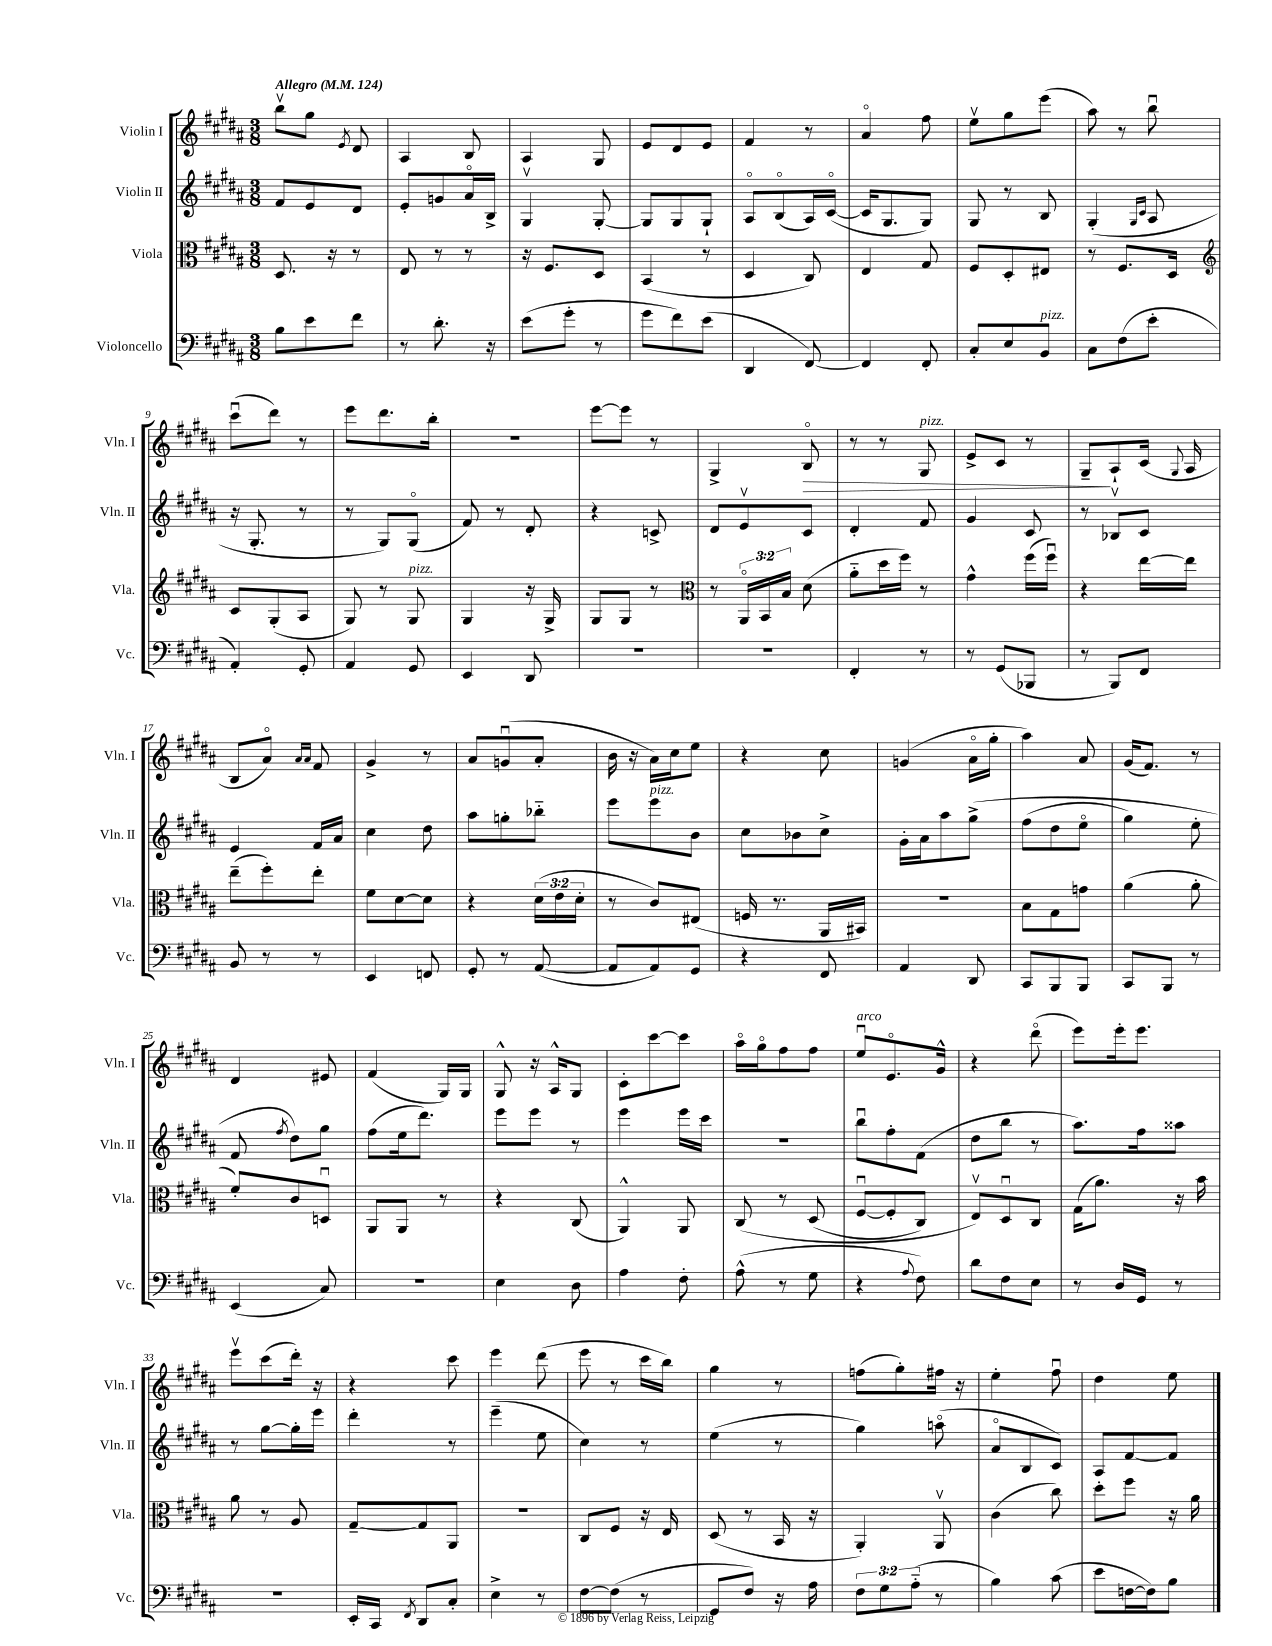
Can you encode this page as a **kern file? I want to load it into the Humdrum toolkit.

**kern	**kern	**kern	**kern
*staff4	*staff3	*staff2	*staff1
*clefF4	*clefC3	*clefG2	*clefG2
*k[f#c#g#d#a#]	*k[f#c#g#d#a#]	*k[f#c#g#d#a#]	*k[f#c#g#d#a#]
*M3/8	*M3/8	*M3/8	*M3/8
*MM124	*MM124	*MM124	*MM124
8B	8.D#	8f#	8bbv
8e	.	8e	8gg#
.	16r	.	.
.	.	.	8qe
8f#	8r	8d#	8d#
=	=	=	=
8r	8E	8e'	4A#
8.d#'	8r	8g	.
.	8r	16a#o	8B
16r	.	16B^	.
=	=	=	=
(8e	16r	4G#v	4A#
.	8.F#	.	.
8g#'	.	.	.
8r	8D#	[8G#'	8G#
=	=	=	=
8g#	(4BB	8G#]	8e
8f#)	.	8G#	8d#
(8e	8r	8G#`	8e
=	=	=	=
4DD#	4D#	8A#o	4f#
.	.	(8Bo	.
[8FF#)	8C#)	16A#)	8r
.	.	([16c#o	.
=	=	=	=
4FF#]	4E	16c#]	4a#o
.	.	8.G#	.
8FF#'	8G#	8G#)	8ff#
=	=	=	=
8C#'	8F#	8G#	8eev
8E	8D#'	8r	8gg#
8BB	8E#	8B	(8eee
=	=	=	=
8C#	8r	(4G#'	8aa#)
(8F#	8.F#	.	8r
.	.	16qqG#	.
.	.	16qqc#	.
8e'	.	8A#	8bbu
.	16D#	.	.
=	=	=	=
*	*clefG2	*	*
4AA#')	8c#	16r	(8ccc#u
.	.	8.G#'	.
.	(8G#'	.	8ddd#)
8GG#'	8A#	8r	8r
=	=	=	=
4AA#	8G#)	8r	8eee
.	8r	8G#)	8.ddd#
8GG#	8G#	(8G#o	.
.	.	.	16bb'
=	=	=	=
4EE	4G#	8f#)	4.r
.	.	8r	.
8DD#	16r	8d#'	.
.	16G#^	.	.
=	=	=	=
4.r	8G#	4r	[8eee
.	8G#	.	8eee]
.	8r	8c^	8r
=	=	=	=
*	*clefC3	*	*
4.r	8r	8d#	4G#^
.	24AA#o	8ev	.
.	24BB	.	.
.	24B	.	.
.	(8d#	8c#	8Bo
=	=	=	=
4FF#'	8a#'~	4d#'	8r
.	16dd#	.	8r
.	16ff#)	.	.
8r	8r	8f#	8G#
=	=	=	=
8r	4g#^^	4g#	8e^
(8GG#	.	.	8c#
8BBB-	(16ff#	8c#	8r
.	16ff#u)	.	.
=	=	=	=
8r	4r	8r	8G#~
8BBB)	.	8B-v	8A#`
8FF#	[16ee	8c#	(16c#
.	.	.	8qqG#
.	16ee]	.	16A#
=	=	=	=
8BB	(8ee~	4e	8B
8r	8ff#')	.	8a#o)
.	.	.	16qqa#
.	.	.	16qqa#
8r	8ee'	16f#	8f#
.	.	16a#	.
=	=	=	=
4EE	8f#	4cc#	4g#^
.	[8d#	.	.
8FF	8d#]	8dd#	8r
=	=	=	=
8GG#'	4r	8aa#	8a#
8r	.	8gg'	(8gu
([8AA#	(24d#	8bb-'~	8a#'
.	24e	.	.
.	24d#'	.	.
=	=	=	=
8AA#]	8r	8eee	16b
.	.	.	16r
8AA#)	8c#)	8eee	16a#)
.	.	.	16cc#
8GG#	(8E#	8b	8ee
=	=	=	=
4r	16F	8cc#	4r
.	8.r	.	.
.	.	8b-	.
8FF#	16AA#	8cc#^	8cc#
.	16BB#)	.	.
=	=	=	=
4AA#	4.r	16g#'	(4g
.	.	16a#	.
.	.	8aa#	.
8DD#	.	&(8gg#^	16a#o
.	.	.	16gg#'
=	=	=	=
8CC#	8B	(8ff#	4aa#)
8BBB	8G#	8dd#	.
8BBB	8g	8eeo	8a#
=	=	=	=
8CC#	(4a#	4gg#)	(16g#
.	.	.	8.f#)
8BBB	.	.	.
8r	8a#'	8ee'	8r
=	=	=	=
(4EE	8f#')	8f#	4d#
.	.	8qff#	.
.	8c#	8dd#&)	.
8C#)	8Du	8gg#	8e#
=	=	=	=
4.r	8AA#	(8ff#	(4f#
.	8AA#	16ee	.
.	.	8.ddd#)	.
.	8r	.	16G#)
.	.	.	16G#
=	=	=	=
4E	4r	8eee	8G#^^
.	.	8eee	16r
.	.	.	16A#^^
8D#	(8C#	8r	8G#
=	=	=	=
4A#	4AA#^^)	4eee	8c#'
.	.	.	[8ccc#
8F#'	8AA#	16eee	8ccc#]
.	.	16ccc#	.
=	=	=	=
(8A#^^	&(8C#	4.r	16aa#o
.	.	.	16gg#o
8r	8r	.	8ff#
8G#	(8D#	.	8ff#
=	=	=	=
4r	[8F#u	8bbu	8eeu
.	8F#']	8ff#'	8.eo
8qqA#	.	.	.
8F#)	8C#)	(8f#	.
.	.	.	16g#^^
=	=	=	=
8d#	8Ev&)	8dd#	4r
8F#	8D#u	8bb	.
8E	8C#	8r	(8ddd#o
=	=	=	=
8r	(16G#	8.aa#)	8eee)
.	8.a#)	.	.
16D#	.	.	16eee'
16GG#	.	16ff#	8.eee
8r	16r	8aa##	.
.	16b	.	.
=	=	=	=
4.r	8a#	8r	8eeev
.	8r	[8gg#	(8ccc#
.	8A#	16gg#']	16ddd#')
.	.	16eee	16r
=	=	=	=
16EE'	[8G#~	4ddd#'	4r
16CC#	.	.	.
8qFF#	.	.	.
8DD#	8G#]	.	.
8C#'	8AA#	8r	8ccc#
=	=	=	=
4E^	4.r	(4eee~	4eee
8r	.	8ee	(8ddd#
=	=	=	=
[8F#	8C#	4cc#)	8eee
(8F#]	8F#	.	8r
8r	16r	8r	16ccc#
.	16E	.	16bb)
=	=	=	=
8GG#	(8D#	(4ee	4gg#
8F#)	8r	.	.
16r	16BB	8r	8r
16A#	16r	.	.
=	=	=	=
12F#	4AA#')	4gg#)	(8ff
12G#	.	.	.
.	.	.	8gg#')
(12A#'~	.	.	.
8r	8AA#v	(8aao	16ff#
.	.	.	16r
=	=	=	=
4B)	(4c#	8a#o	4ee'
.	.	8B	.
(8c#	8cc#)	8c#)	8ff#u
=	=	=	=
8e	8dd#'	8A#	4dd#
[16F	8ff#	[8f#	.
16F])	.	.	.
8B	16r	8f#]	8ee
.	16a#	.	.
==	==	==	==
*-	*-	*-	*-
